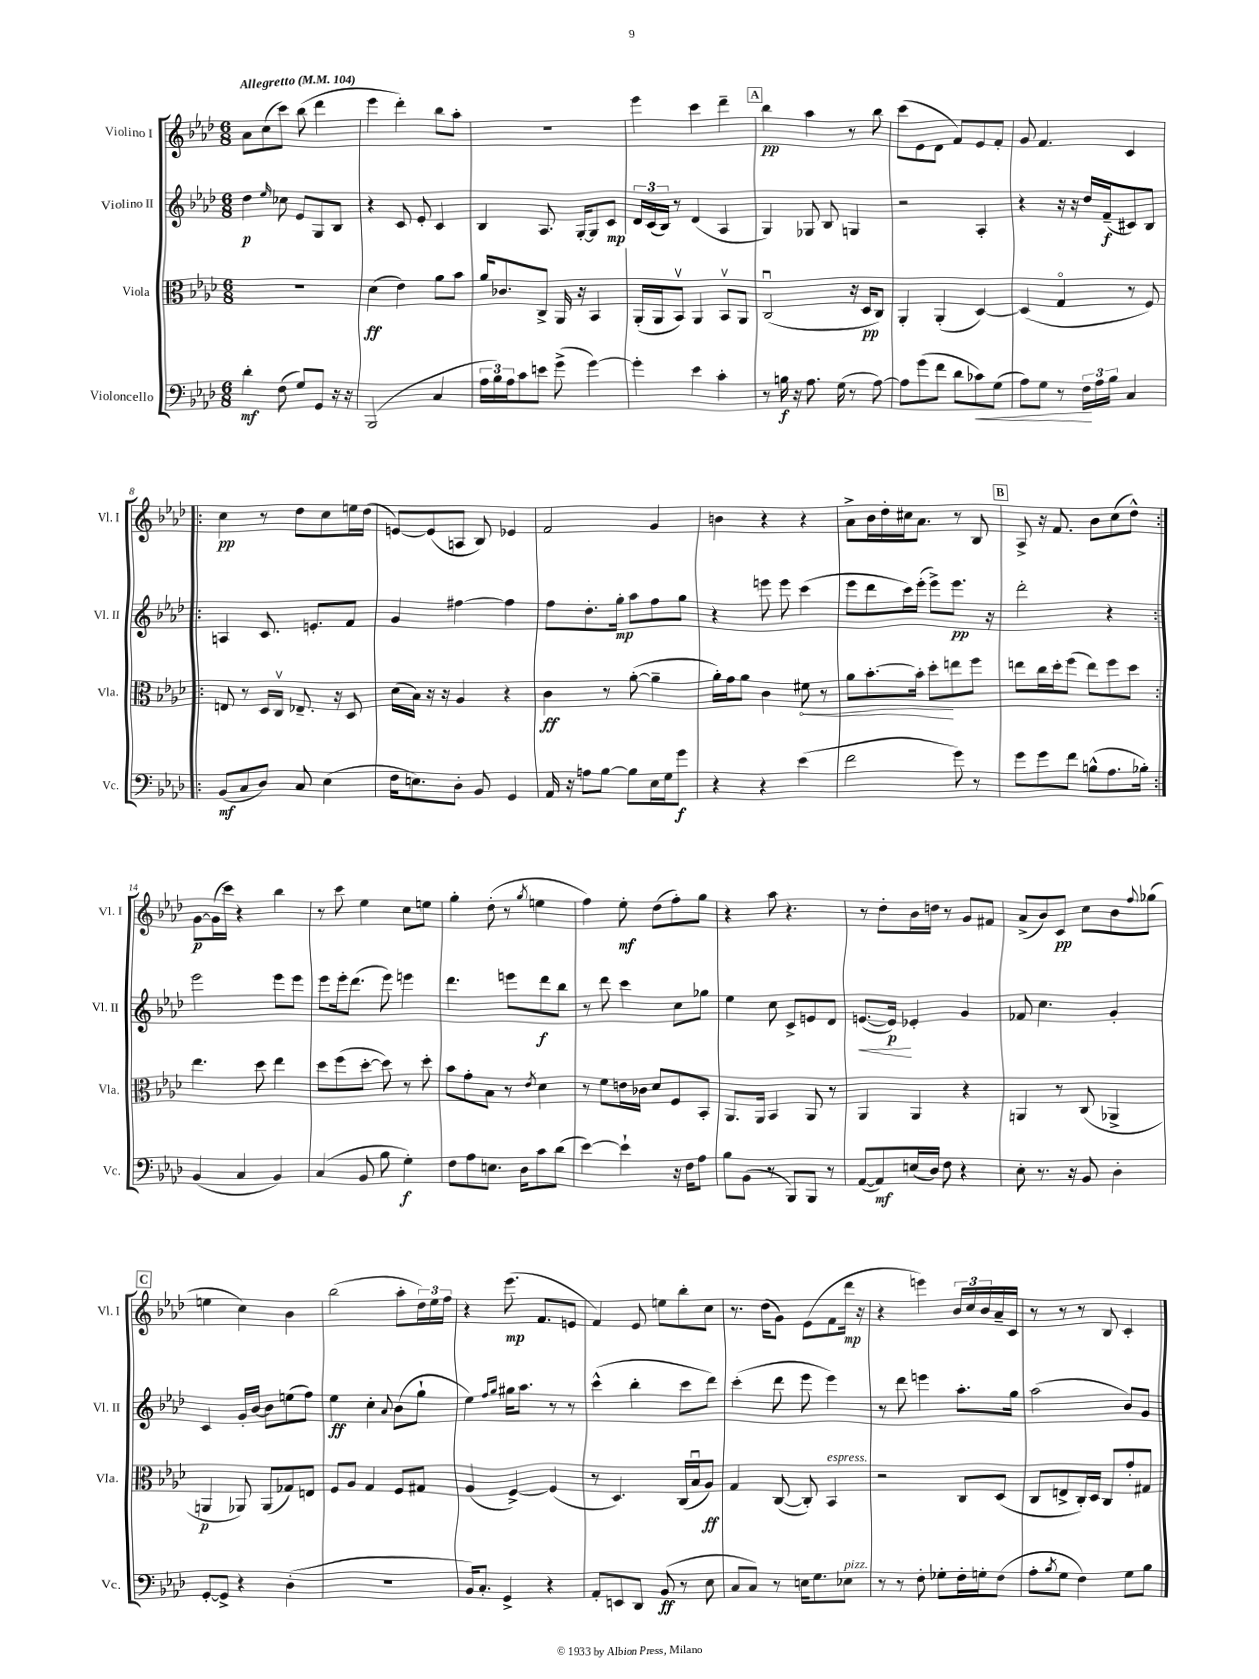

**kern	**dynam	**kern	**dynam	**kern	**dynam	**kern	**dynam
*part4	*part4	*part3	*part3	*part2	*part2	*part1	*part1
*staff4	*staff4	*staff3	*staff3	*staff2	*staff2	*staff1	*staff1
*I"Violoncello	*	*I"Viola	*	*I"Violino II	*	*I"Violino I	*
*I'Vc.	*	*I'Vla.	*	*I'Vl. II	*	*I'Vl. I	*
*clefF4	*	*clefC3	*	*clefG2	*	*clefG2	*
*k[b-e-a-d-]	*	*k[b-e-a-d-]	*	*k[b-e-a-d-]	*	*k[b-e-a-d-]	*
*M6/8	*	*M6/8	*	*M6/8	*	*M6/8	*
*MM104	*	*MM104	*	*MM104	*	*MM104	*
=1	=1	=1	=1	=1	=1	=1	=1
!	!	!	!	!	!	!LO:TX:a:B:t=Allegretto	!
4d-'\	mf	2.r	.	4dd-\	p	8a-\L	.
.	.	.	.	.	.	(8cc\	.
.	.	.	.	16qqee-/	.	.	.
(8F\	.	.	.	8cc-X\	.	8ccc\J)	.
8G/L)	.	.	.	8e-/L	.	(8bb-\	.
8GG/J	.	.	.	8G/	.	4ddd-\	.
16r	.	.	.	8B-/J	.	.	.
16r	.	.	.	.	.	.	.
=2	=2	=2	=2	=2	=2	=2	=2
(2BBB-/	.	(4d-\	ff	4r	.	4eee-\	.
.	.	4e-\)	.	8c/	.	4ddd-'\)	.
.	.	.	.	8e-'/	.	.	.
4C/	.	8a-\L	.	4c/	.	8bb-\L	.
.	.	8b-\J	.	.	.	8aa-'\J	.
=3	=3	=3	=3	=3	=3	=3	=3
24A-\LL	.	16a-/KL	.	4B-/	.	2.r	.
24B-\)	.	.	.	.	.	.	.
.	.	8.c-X/	.	.	.	.	.
24A-\J	.	.	.	.	.	.	.
8c\	.	.	.	.	.	.	.
8en\J	.	8C^/J	.	8.A-/	.	.	.
(8g^\	.	16AA-/	.	.	.	.	.
.	.	16r	.	[16G'/KL	.	.	.
[4g\)	.	4BB-/	.	8G/]	.	.	.
.	.	.	.	8c/J	mp	.	.
=4	=4	=4	=4	=4	=4	=4	=4
4g'\]	.	(16AA-'/LL	.	24d-/LL	.	4eee-\	.
.	.	.	.	(24c/	.	.	.
.	.	16AA-/J	.	.	.	.	.
.	.	.	.	24B-/JJ)	.	.	.
.	.	8BB-v/J)	.	8r	.	.	.
4e-\	.	4AA-/	.	(4d-/	.	4ccc\	.
4c'\	.	8BB-v/L	.	4A-/	.	4ddd-~\	.
.	.	8AA-/J	.	.	.	.	.
!!LO:REH:place=s1:t=A
=5	=5	=5	=5	=5	=5	=5	=5
8r	.	(2Cu/	.	4G/)	.	4bb-\	pp
16Bn\	f	.	.	.	.	.	.
16r	.	.	.	.	.	.	.
8.A-\	.	.	.	8G-X/	.	4aa-\	.
.	.	.	.	8B-/	.	.	.
(16G\	.	.	.	.	.	.	.
8r	.	16r	.	4Gn/	.	8r	.
.	.	16D-/KL	pp	.	.	.	.
[8A-\)	.	8C/J)	.	.	.	8bb-\	.
=6	=6	=6	=6	=6	=6	=6	=6
8A-\L]	.	4AA-'/	.	2r	.	(8ccc\L	.
(8g\	.	.	.	.	.	8e-\	.
8f\J	.	(4AA-'/	.	.	.	8d-\J	.
8d-\L	.	.	.	.	.	8f/L)	.
!	!LO:HP:b	!	!	!	!	!	!
8c-X\)	<	[4D-/)	.	4A-'/	.	8e-/	.
(8G\J	.	.	.	.	.	8f'/J	.
=7	=7	=7	=7	=7	=7	=7	=7
8A-\L)	.	(4D-/]	.	4r	.	8g/	.
8G\J	.	.	.	.	.	4.f/	.
8r	.	4G/	.	16r	.	.	.
.	.	.	.	16r	.	.	.
24F\LL	.	.	.	16dd-/LL	.	.	.
24A-\	[	.	.	.	.	.	.
.	.	.	.	(16f~/J	f	.	.
24B-\JJ	.	.	.	.	.	.	.
4C/	.	8r	.	8c#X/)	.	4c/	.
.	.	8F/)	.	8B-/J	.	.	.
!!LO:LB:g=z
=8!|:	=8!|:	=8!|:	=8!|:	=8!|:	=8!|:	=8!|:	=8!|:
(8BB-/L	mf	8En/	.	4An/	.	4cc\	pp
8C/	.	8r	.	.	.	.	.
8D-/J)	.	16D-/LL	.	8.c/	.	8r	.
.	.	16Cv/JJ	.	.	.	.	.
8C/	.	8.E-X~/	.	.	.	8dd-\L	.
.	.	.	.	8.en'/L	.	.	.
(4E-\	.	.	.	.	.	8cc\	.
.	.	16r	.	.	.	.	.
.	.	8D-/	.	8f/J	.	16een\L	.
.	.	.	.	.	.	(16dd-\JJ	.
=9	=9	=9	=9	=9	=9	=9	=9
16F\KL	.	(16d-\LL	.	4g/	.	[8en/L)	.
8.En\)	.	16B-\JJ)	.	.	.	.	.
.	.	16r	.	.	.	(8e/]	.
.	.	16r	.	.	.	.	.
8D-'\J	.	4A-/	.	[4ff#X\	.	8An/J	.
8BB-/	.	.	.	.	.	8B-/)	.
4GG/	.	4r	.	4ff#\]	.	4e-X/	.
=10	=10	=10	=10	=10	=10	=10	=10
16AA-/	.	4c\	ff	8ff\L	.	2f/	.
16r	.	.	.	.	.	.	.
8An\L	.	.	.	8.dd-'\	.	.	.
[8B-\J	.	8r	.	.	.	.	.
.	.	.	.	16gg'\Jk	mp	.	.
8B-\L]	.	([8a-'\	.	8aa-\L	.	.	.
16E-\L	.	4a-~\]	.	8ff\	.	4g/	.
16G\J	.	.	.	.	.	.	.
8g\J	f	.	.	8gg\J	.	.	.
=11	=11	=11	=11	=11	=11	=11	=11
4r	.	16a-'\LL)	.	4r	.	4bn\	.
.	.	16g\J	.	.	.	.	.
.	.	8a-\J	.	.	.	.	.
4r	.	4c\	.	8eeen\	.	4r	.
.	.	.	.	8eee\	.	.	.
!	!	!	!LO:HP:b	!	!	!	!
(4e-\	.	8f#X\	<	(4ccc\	.	4r	.
.	.	8r	.	.	.	.	.
=12	=12	=12	=12	=12	=12	=12	=12
2f\	.	8a-\L	.	8eee-\L	.	8a-^\L	.
.	.	[8.b-'\	.	8ddd-\	.	16b-\L	.
.	.	.	.	.	.	16dd-'\	.
.	.	.	.	16ccc\L)	.	16cc#X\J	.
.	.	16b-'\Jk]	.	(16eee-'\JJ	.	8.a-\J	.
.	.	8dd-'\L	.	8eee-^\L)	.	.	.
8g\)	.	8een\	[	8.eee-\J	pp	8r	.
8r	.	8ff\J	.	.	.	8B-/	.
.	.	.	.	16r	.	.	.
!!LO:REH:place=s1:t=B
=13	=13	=13	=13	=13	=13	=13	=13
8g\L	.	8een\L	.	2ddd-'\	.	8A-^/	.
8g\	.	16cc\L	.	.	.	16r	.
.	.	16dd-'\J	.	.	.	8.f/	.
8f\J	.	(8ff\J	.	.	.	.	.
(8Bn^^\L	.	8ee\L)	.	.	.	8b-\L	.
8.A-\	.	8ff\	.	4r	.	(8cc\	.
.	.	8dd-\J	.	.	.	8dd-^^\J)	.
16B-X'\Jk)	.	.	.	.	.	.	.
!!LO:LB:g=z
=14:|!	=14:|!	=14:|!	=14:|!	=14:|!	=14:|!	=14:|!	=14:|!
(4BB-/	.	4.ee-\	.	2eee-\	.	[8g\L	p
.	.	.	.	.	.	(16g\L]	.
.	.	.	.	.	.	16ccc\JJ)	.
4C/	.	.	.	.	.	4r	.
.	.	8dd-\	.	.	.	.	.
4BB-/)	.	4ee-\	.	8eee-\L	.	4bb-\	.
.	.	.	.	8eee-\J	.	.	.
=15	=15	=15	=15	=15	=15	=15	=15
(4C/	.	8dd-\L	.	8eee-\L	.	8r	.
.	.	(8ff\	.	16eee-'\k	.	8ccc\	.
.	.	.	.	(8.ddd-\J	.	.	.
8BB-/	.	[8dd-'\J	.	.	.	4ee-\	.
8B-\	.	8dd-\])	.	8eee-\)	.	.	.
4G'\)	f	8r	.	4eeen\	.	8cc\L	.
.	.	8dd-'\	.	.	.	8een\J	.
=16	=16	=16	=16	=16	=16	=16	=16
8F\L	.	8b-\L	.	4.ddd-\	.	4gg'\	.
8A-\	.	8g'\	.	.	.	.	.
8.En\J	.	8B-\J	.	.	.	(8dd-'\	.
.	.	8r	.	8eeen\L	.	8r	.
16D-\KL	.	.	.	.	.	.	.
.	.	8qe-/	.	.	.	8qgg/	.
8c\	.	4d-\	.	8ddd-\	f	4een\	.
(8d-\J	.	.	.	8bb-\J	.	.	.
=17	=17	=17	=17	=17	=17	=17	=17
[4e-\)	.	8r	.	8r	.	4ff\)	.
.	.	8f\L	.	8ddd-\	.	.	.
4e-`\]	.	16en\L	.	4ccc\	.	8ee-'\	mf
.	.	16c-X\JJ	.	.	.	.	.
.	.	8d-/L	.	.	.	(8dd-\L	.
16r	.	8F/	.	8cc\L	.	8ff'\)	.
16F\KL	.	.	.	.	.	.	.
8A-\J	.	8BB-'/J	.	8gg-X\J	.	8gg\J	.
=18	=18	=18	=18	=18	=18	=18	=18
8B-\L	.	8.AA-/L	.	4ee-\	.	4r	.
(8BB-\J	.	.	.	.	.	.	.
.	.	16AA-/Jk	.	.	.	.	.
8r	.	4BB-/	.	8cc\	.	8aa-\	.
8BBB-/L)	.	.	.	8c^/L	.	4.r	.
8BBB-/J	.	8AA-/	.	8en/	.	.	.
8r	.	8r	.	8d-/J	.	.	.
=19	=19	=19	=19	=19	=19	=19	=19
!	!	!	!	!	!LO:HP:b	!	!
([8AA-/L	.	4AA-/	.	([8.en/L	<	8r	.
8AA-/])	mf	.	.	.	.	8dd-'\L	.
.	.	.	.	16e/Jk])	p	.	.
(16En/L	.	4AA-/	.	4e-X'/	[	16b-\L	.
16D-/JJ)	.	.	.	.	.	16ddn\JJ	.
8F\	.	.	.	.	.	8r	.
4r	.	4r	.	4g/	.	8g/L	.
.	.	.	.	.	.	8f#X/J	.
=20	=20	=20	=20	=20	=20	=20	=20
8E-'\	.	4AAn/	.	8f-X/	.	(8a-^/L	.
8.r	.	.	.	4.cc\	.	8b-/)	.
.	.	8r	.	.	.	8c/J	pp
16r	.	.	.	.	.	.	.
8BB-/	.	(8C/	.	.	.	8cc\L	.
4D-'\	.	4AA-X^/	.	4g'/	.	8b-\	.
.	.	.	.	.	.	8qqff/	.
.	.	.	.	.	.	(8gg-X\J	.
!!LO:LB:g=z
!!LO:REH:place=s1:t=C
=21	=21	=21	=21	=21	=21	=21	=21
[8GG'/L	.	4AAn/	p	4c/	.	4een\	.
8GG^/J]	.	.	.	.	.	.	.
4r	.	8AA-X/)	.	16g'/LL	.	4cc\)	.
.	.	.	.	[16b-/JJ	.	.	.
.	.	(8AA-/L	.	8b-\L]	.	.	.
(4D-'\	.	8G-X/)	.	(8een\	.	4b-\	.
.	.	8En/J	.	8ff\J)	.	.	.
=22	=22	=22	=22	=22	=22	=22	=22
2.r	.	8F/L	.	4ee-\	ff	(2bb-\	.
.	.	8A-/J	.	.	.	.	.
.	.	4G/	.	4cc'\	.	.	.
.	.	.	.	8qqa-/	.	.	.
.	.	8F/L	.	(8b-\L	.	8aa-'\L	.
.	.	8G#X/J	.	8gg`\J	.	24dd-\L)	.
.	.	.	.	.	.	24ee-\	.
.	.	.	.	.	.	24ff\JJ	.
=23	=23	=23	=23	=23	=23	=23	=23
16BB-/KL)	.	(4A-/	.	4ee-\)	.	4r	.
8.C'/J	.	.	.	.	.	.	.
.	.	.	.	16qqff/LL	.	.	.
.	.	.	.	16qqgg/JJ	.	.	.
4GG^/	.	[4F^/)	.	16gg#X\KL	.	(8.eee-\	mp
.	.	.	.	8.aa-\J	.	.	.
.	.	.	.	.	.	8.f/L	.
4r	.	(4F/]	.	8r	.	.	.
.	.	.	.	8r	.	8en/J	.
=24	=24	=24	=24	=24	=24	=24	=24
8AA-'/L	.	8r	.	(4ccc^^\	.	4f/)	.
8EEn/	.	4.D-/)	.	.	.	.	.
8DD-/J	.	.	.	4bb-'\	.	8e-/	.
(8BB-/	ff	.	.	.	.	8een\L	.
8r	.	(16C/LL	.	8ccc\L	.	8bb-'\	.
.	.	16B-u/J	.	.	.	.	.
8E-\	.	8A-/J)	ff	8ddd-\J)	.	8cc\J	.
=25	=25	=25	=25	=25	=25	=25	=25
8C/L	.	4G/	.	(4ccc'\	.	8.r	.
8C/J)	.	.	.	.	.	.	.
.	.	.	.	.	.	(16dd-\KL	.
8r	.	([8C/	.	8ddd-\	.	8g\J)	.
16En\KL	.	8C'/])	.	8eee-\	.	(8e-\L	.
8.G\	.	.	.	.	.	.	.
!	!	!LO:TX:a:i:t=espress.	!	!	!	!	!
.	.	4BB-/	.	4eee-\)	.	8f\	.
!LO:TX:a:i:t=pizz.	!	!	!	!	!	!	!
8E-X\J	.	.	.	.	.	16ddd-\Jk	mp
.	.	.	.	.	.	16r	.
=26	=26	=26	=26	=26	=26	=26	=26
8r	.	2r	.	8r	.	4r	.
8r	.	.	.	8ddd-\	.	.	.
8F'\	.	.	.	4eeen\	.	4eeen\)	.
8G-X'\L	.	.	.	.	.	.	.
16F'\L	.	8C/L	.	8.aa-'\L	.	24b-/LL	.
.	.	.	.	.	.	24cc/	.
16Gn'\J	.	.	.	.	.	.	.
.	.	.	.	.	.	24b-/	.
(8F\J	.	(8D-/J	.	.	.	16a-~/	.
.	.	.	.	16gg\Jk	.	16c/JJ	.
=27	=27	=27	=27	=27	=27	=27	=27
8A-'\L	.	8C/L	.	(2aa-\	.	8r	.
8qB-/	.	.	.	.	.	.	.
8G\J	.	8En^/	.	.	.	8r	.
4F\)	.	16C'/L)	.	.	.	8r	.
.	.	16D-/JJ	.	.	.	.	.
.	.	8C/L	.	.	.	8B-/	.
8G\L	.	8g'/	.	8b-/L)	.	4c'/	.
8B-\J	.	8G#X/J	.	8g/J	.	.	.
==	==	==	==	==	==	==	==
*-	*-	*-	*-	*-	*-	*-	*-
